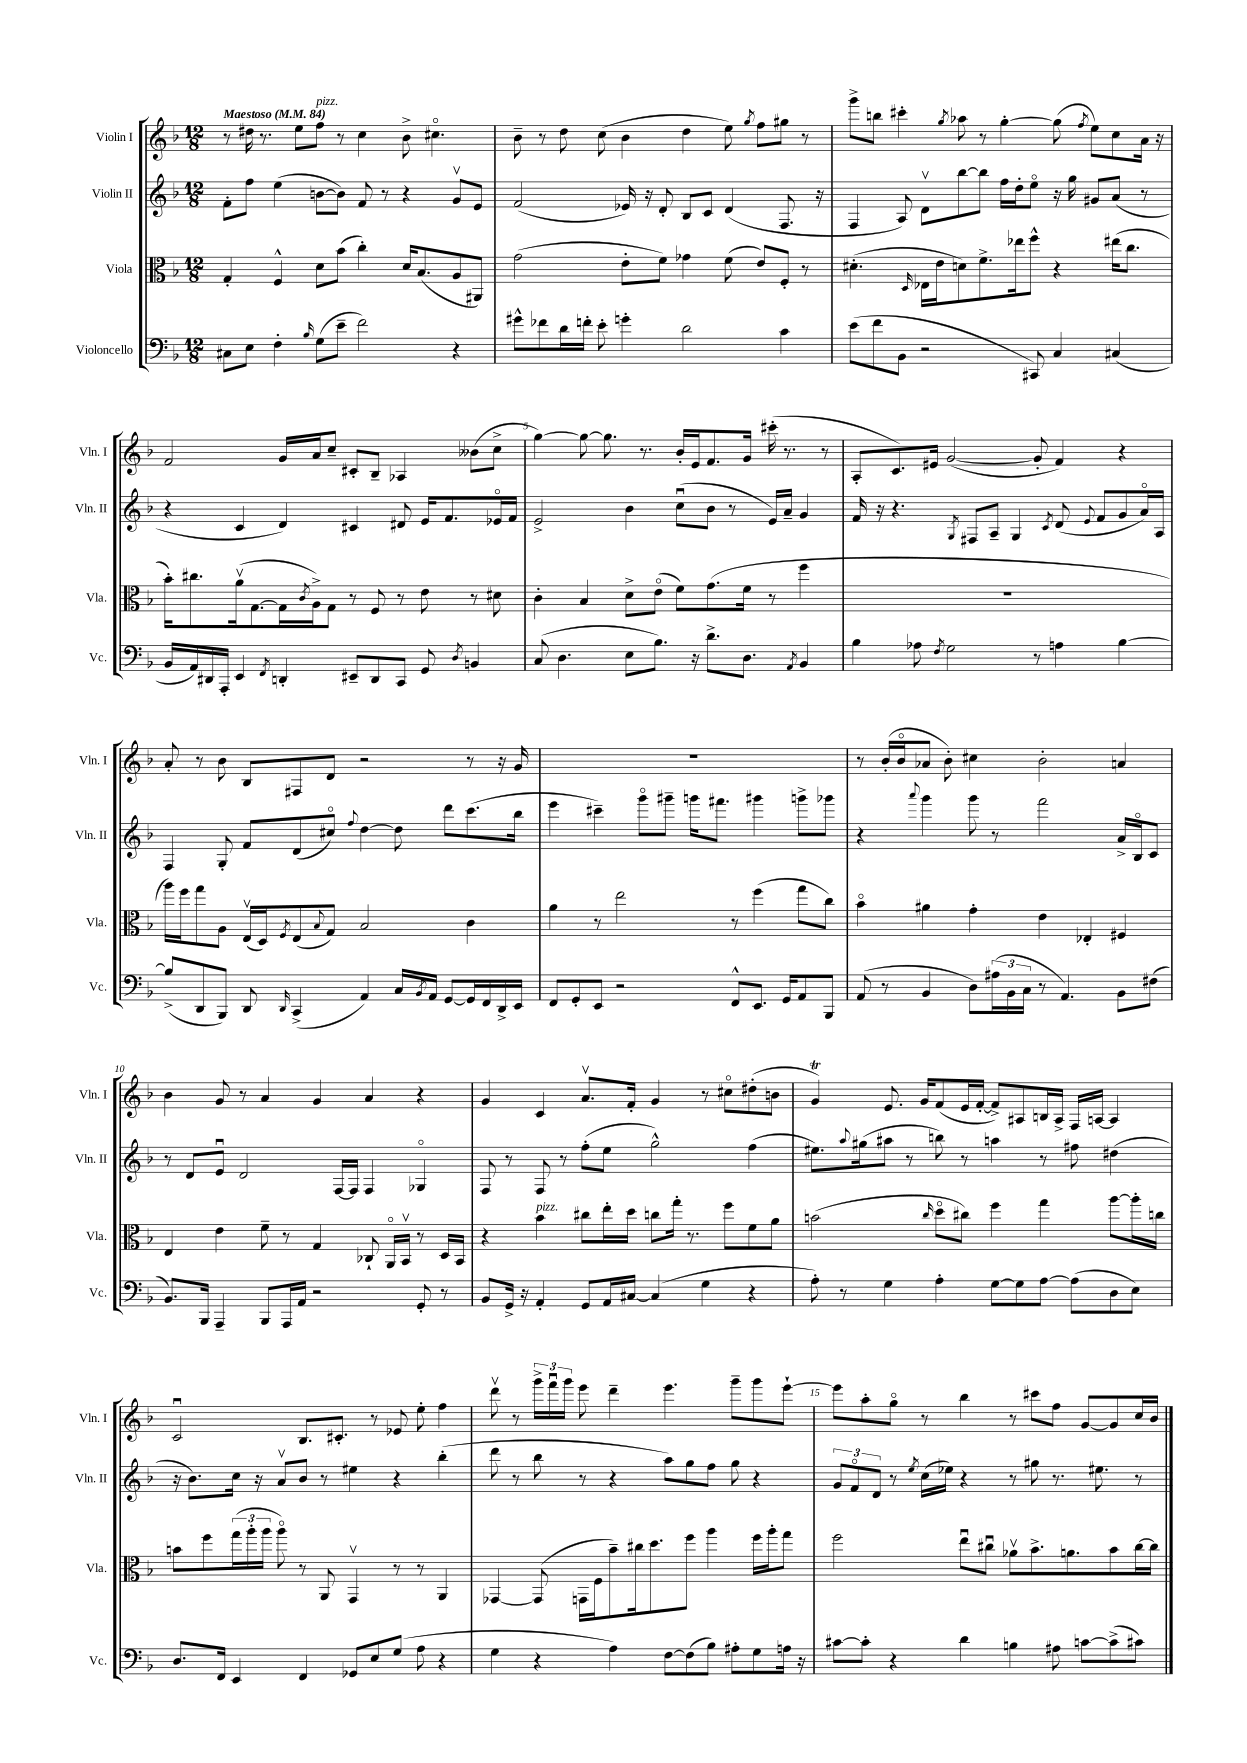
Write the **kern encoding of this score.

**kern	**kern	**kern	**kern
*staff4	*staff3	*staff2	*staff1
*clefF4	*clefC3	*clefG2	*clefG2
*k[b-]	*k[b-]	*k[b-]	*k[b-]
*M12/8	*M12/8	*M12/8	*M12/8
*MM84	*MM84	*MM84	*MM84
8C#	4G'	8f'	8r
8E	.	8ff	16dd#
.	.	.	8.r
4F'	4F^^	(4ee	.
.	.	.	8ee
16qqB-	.	.	.
(8G	8d	[8b	8ff
8e~	(8b-	8b])	8r
2f)	4cc')	8f	4cc
.	.	8r	.
.	16d	4r	8b-^
.	(8.B-	.	.
.	.	.	4.cc#o
4r	8A	8gv	.
.	8AA#)	8e	.
=	=	=	=
8g#^^	(2g	(2f	8b-~
8f-	.	.	8r
16d	.	.	8dd
16f'	.	.	.
8e'	.	.	(8cc
4g'	8e'	16e-)	4b-
.	.	16r	.
.	8f)	8d'	.
2d	4g-	8B-	4dd
.	.	8c	.
.	(8f	(4d	8ee)
.	.	.	8qgg
.	8e)	.	8ff
4c	8F'	8.F	8gg#
.	8r	.	8r
.	.	16r	.
=	=	=	=
(8e	(4.d#'	4F	8ggg^
8f	.	.	8bb
8BB-	.	8A)	4ccc#'
.	16qqD	.	.
2r	16E-	8dv	.
.	16e	.	.
.	.	.	8qgg
.	8d)	[8bb-	8aa-
.	8.f^	8bb-]	8r
.	.	16ff	[4gg'
.	16ee-	16dd'	.
8CC#)	8ff^^	8eeo	.
4C	4r	16r	(8gg]
.	.	16gg	.
.	.	.	8qff
.	.	8g#	8ee)
(4C#	(16ee#	(8a	8cc
.	8.cc	.	.
.	.	8r	16a
.	.	.	16r
=	=	=	=
16BB-	16b-')	4r	2f
16AA)	8.cc#	.	.
16DD#	.	.	.
16AAA'	.	.	.
4EE	(16av	4c	.
.	[8.G	.	.
8qFF	.	.	.
4DD'	16G]	4d)	16g
.	8qc	.	.
.	16A^)	.	16a
.	8G	.	8cc~
8EE#~	8r	4c#	8c#'
8DD	8F	.	8B-~
8CC	8r	8d#	4A-
8GG	8e	16e	.
.	.	8.f	.
8qD	.	.	.
4BB	8r	.	(8b--
.	8d#	16e-o	8cc^
.	.	16f	.
=	=	=	=
(8C	4c'	2e^	[4gg)
4.D	.	.	.
.	4B-	.	8gg_
.	.	.	8.gg]
8E	8d^	4b-	.
.	.	.	8.r
8.B-)	(8eo	.	.
.	8f)	(8ccu	16b-'
16r	.	.	16e
8.d^	(8.g	8b-	8.f
.	.	8r	.
8.D	16f	.	16g
.	8r	16e)	(16ccc#'
.	.	16a~	8.r
8qAA	.	.	.
4BB-	4ff	4g	.
.	.	.	8r
=	=	=	=
4B-	1.r	16f	8A'
.	.	16r	.
.	.	4.r	8.c)
8A-	.	.	.
.	.	.	16e#
8qF	.	.	.
2G	.	.	([2g
.	.	8qG	.
.	.	8F#	.
.	.	8A~	.
.	.	4G	.
8r	.	.	8g']
.	.	8qc	.
4A	.	(8d	4f)
.	.	8qqe	.
.	.	8f	.
[4B-	.	8g	4r
.	.	16ao)	.
.	.	16A	.
=	=	=	=
(8B-^]	16aa)	4F	8a'
.	16ff	.	.
8DD	8gg	.	8r
8BBB-)	8A	8G'	8b-
8DD	(16Ev	8f	8B-
.	16D)	.	.
16qqDD	8qF	.	.
(4CC^	(8E	(8d	8F#
.	8qqB-	.	.
.	8G)	8cc#o)	8d
.	.	8qqff	.
4AA)	2B-	[4dd	2r
16C	.	8dd]	.
8qBB-	.	.	.
16AA	.	.	.
[8GG	.	8ddd	.
16GG]	4c	(8.ccc	8r
16FF	.	.	.
16DD^	.	.	16r
16EE	.	16bb-	16g
=	=	=	=
8FF	4a	4eee	1.r
8GG'	.	.	.
8EE	8r	4ccc#~)	.
2r	2ee	.	.
.	.	8gggo	.
.	.	8ggg#~	.
.	.	16ggg	.
.	.	8.fff#	.
8FF^^	8r	.	.
8.EE	(4ff	4ggg#	.
16GG	.	.	.
8AA	8gg	8ggg^	.
8BBB-	8cc)	8ggg-	.
=	=	=	=
(8AA	4b-o	4r	8r
8r	.	.	(16b-'
.	.	.	16b-o
.	.	8qqaaa	.
4BB-	4a#	4ggg	8a-
.	.	.	8b-')
8D)	4g'	8ggg	4cc#
(24A#	.	8r	.
24BB-	.	.	.
24C	.	.	.
8r	4e	2fff	2b-'
4.AA)	.	.	.
.	4E-'	.	.
8BB-	4F#	16a^	4a
.	.	16B-o	.
(8F#	.	8c	.
=	=	=	=
8.BB-)	4E	8r	4b-
.	.	8d	.
16BBB-	.	.	.
4AAA~	4e	8eu	8g
.	.	2d	8r
8BBB-	8f~	.	4a
16AAA	8r	.	.
16AA	.	.	.
2r	4G	.	4g
.	.	[16F	.
.	.	16F]	.
.	8C-`	4F	4a
.	16AAo	.	.
.	16BB-v	.	.
8GG'	8r	4G-o	4r
8r	16D	.	.
.	16BB-	.	.
=	=	=	=
8BB-	4r	8F	4g
16GG^	.	8r	.
16r	.	.	.
4AA'	4b-	8F	4c
.	.	8r	.
8GG	8cc#	(8ff'	8.av
16AA	16ee'	8ee	.
[16C#	16dd	.	16f'
(4C#]	8cc	2gg^^)	4g
.	16gg'	.	.
.	8.r	.	.
4G	.	.	8r
.	8ff	.	8cc#o
4r	8f	(4ff	(8dd#'
.	8a	.	8b
=	=	=	=
8A')	(2b	8.ee#)	4g)
8r	.	.	.
.	.	8qqaa	.
.	.	(16gg#	.
4G	.	8aa#	8.e
.	.	8r	.
.	.	.	16g
.	16qqcc	.	.
4A'	8ddo	8bb)	(8f
.	8cc#)	8r	16e
.	.	.	[16f'
[8G	4ff	4aa	8f^])
8G]	.	.	8A#
[8A	4gg	8r	16B
.	.	.	16A#^
(8A]	.	8ff#	16F
.	.	.	[16A
8D	[8aa	(4dd#	4A]
8E)	16aa']	.	.
.	16cc	.	.
=	=	=	=
8.D	8b	16r	2cu
.	.	8.b-)	.
.	8ff	.	.
16FF	.	.	.
4EE	(24gg	16cc	.
.	24aa'	.	.
.	.	16r	.
.	24aa	.	.
.	8aao)	8av	.
4FF	8r	8b-	8.B-
.	8AA	8r	.
.	.	.	8.c#'
8GG-	4GGv	4ee#	.
8E	.	.	8r
(8G	8r	4r	8e-
8A	8r	.	8ee'
4r	4AA	(4bb-'	4ff
=	=	=	=
4G	[4GG-	8ddd	8dddv
.	.	8r	8r
4r	(8GG-]	8bb-	24ggg^
.	.	.	24fffu
.	.	.	24ggg
.	16GG	8r	8eee
.	16F	.	.
4A)	8b-~)	4r	4ddd~
.	16cc#	.	.
.	8.dd	.	.
[8F	.	8aa)	4.eee
(8F]	8ff	8gg	.
8B-)	4aa	8ff	.
8A#'	.	8gg	8ggg~
8G	16ff	4r	8ggg
.	16aa'	.	.
16A	8gg	.	[8eee`
16r	.	.	.
=	=	=	=
[8c#	2ff	12g	8eee]
.	.	12fo	.
8c#']	.	.	8aa'
.	.	12d	.
4r	.	8r	8ggo
.	.	8qee	.
.	.	(16cc	8r
.	.	16ee-)	.
4d	8eeu	4r	4bb-
.	8cc#u	.	.
4B	8a-v	8r	8r
.	8.b-^	8gg#	8ccc#
8A#	.	8.r	8ff
.	8.a	.	.
[8c	.	.	[8g
.	.	8.ee#	.
(8c^]	8b-	.	8g]
8c#)	[16cc#	8r	16cc
.	16cc#]	.	16b-
==	==	==	==
*-	*-	*-	*-
